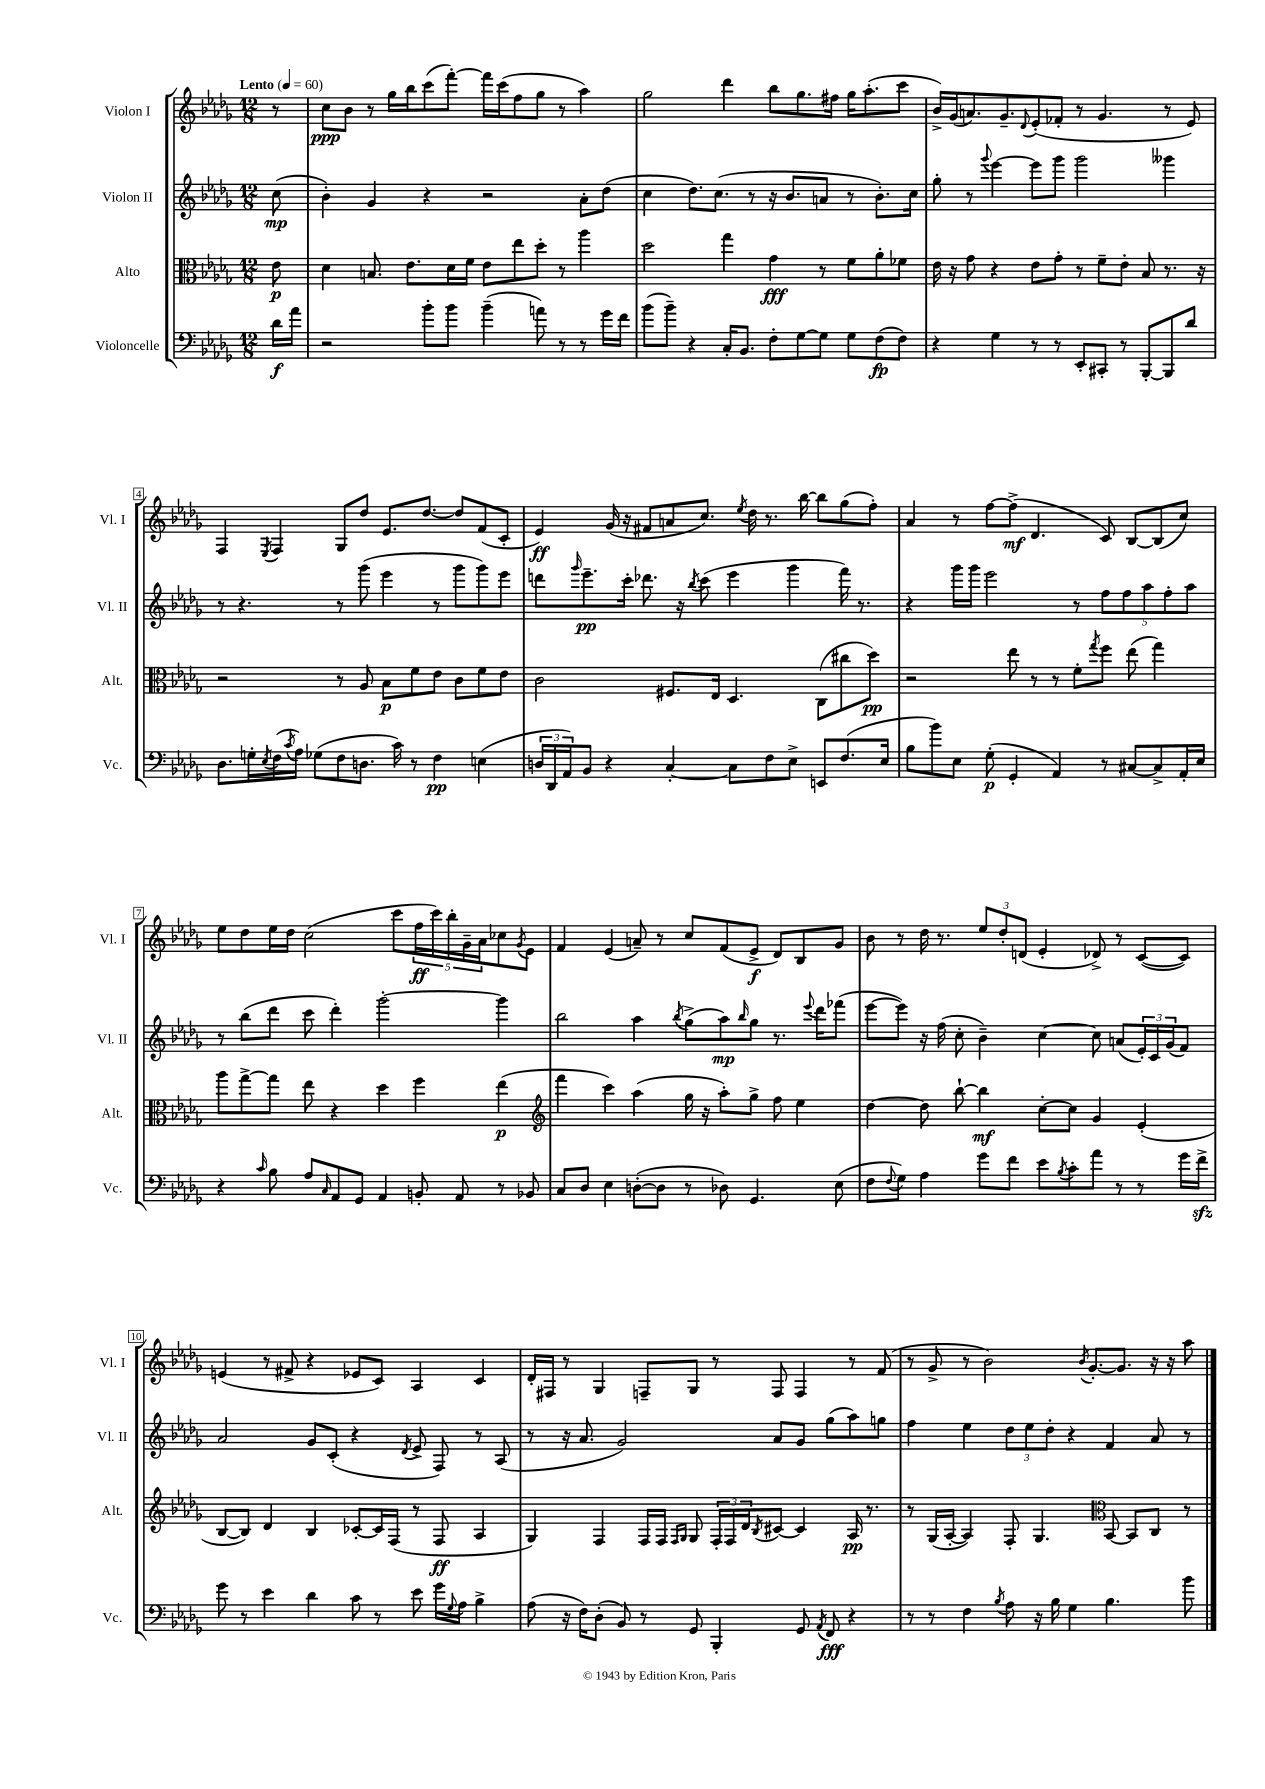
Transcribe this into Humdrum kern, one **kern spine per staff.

**kern	**kern	**kern	**kern
*staff4	*staff3	*staff2	*staff1
*clefF4	*clefC3	*clefG2	*clefG2
*k[b-e-a-d-g-]	*k[b-e-a-d-g-]	*k[b-e-a-d-g-]	*k[b-e-a-d-g-]
*M12/8	*M12/8	*M12/8	*M12/8
*MM60	*MM60	*MM60	*MM60
16d-	8e-	(8cc	8r
16a-	.	.	.
=	=	=	=
2r	4d-	4b-')	8cc
.	.	.	8b-
.	8.B	4g-	8r
.	.	.	16gg-
.	8.e-	.	16bb-
8b-'	.	4r	(8ccc
8b-	16d-	.	[8fff')
.	16f	.	.
(4b-~	8e-	2r	16fff]
.	.	.	(16ccc
.	8ee-	.	8ff
8a)	8dd-'	.	8gg-
8r	8r	.	8r
8r	4aa-	8a-'	4aa-)
16g-	.	(8dd-	.
16f	.	.	.
=	=	=	=
(8b-	2dd-	4cc	2gg-
8b-~)	.	.	.
4r	.	8.dd-)	.
.	.	(8.cc	.
16C'	4gg-	.	4ddd-
8.BB-	.	.	.
.	.	8r	.
8F'	4g-	16r	8bb-
.	.	8.b-	.
[8G-	.	.	8.gg-
8G-]	8r	8a	.
.	.	.	16ff#
8G-	8f	8r	16gg-
.	.	.	(8.aa-'
(8F	8a-'	8.b-')	.
8F)	8f-	.	8ccc
.	.	16cc	.
=	=	=	=
4r	16e-	8gg-'	16b-^)
.	16r	.	(16g-
.	8g-	8r	8.a)
.	.	8qqggg-	.
4G-	4r	[4eee-	.
.	.	.	8.g-~
.	.	.	8qqd-
8r	8e-	8eee-]	(8e-'
8r	8g-'	8ggg-	8f-'
8EE-'	8r	2ggg-	8r
8CC#'	8f~	.	4.g-
8r	8e-'	.	.
[8BBB-'	8B-	.	.
8BBB-]	8.r	4ggg--	8r
8d-	.	.	8e-)
.	16r	.	.
=	=	=	=
8.D-	2r	8r	4F
.	.	4.r	.
16G'	.	.	.
8qE-	.	.	8qE-
(16F	.	.	4F
8qc	.	.	.
16A-)	.	.	.
(8G-	.	.	.
8F	8r	8r	8G-
8.D	8A-	(8ggg-	8dd-
.	8B-	4eee-	8.e-
16c)	.	.	.
8r	8f	.	.
.	.	.	[8.dd-
4F	8e-	8r	.
.	8c	8ggg-	8dd-]
(4E	8f	8ggg-)	(8f
.	8e-	8eee-	8c'
=	=	=	=
24D	2c	8ddd	4e-)
24DD-	.	.	.
24AA-)	.	.	.
.	.	16qqggg-	.
8BB-	.	8.eee-~	.
4r	.	.	(16g-
.	.	16ccc'	16r
.	.	8.ddd-	8f#
[4C'	8.F#	.	8a
.	.	16r	.
.	.	8qbb-	.
.	.	(8ccc	8.cc)
.	16E-	.	.
8C]	4.D-	4eee-	.
.	.	.	8qee-
.	.	.	16dd-
8F	.	.	8.r
8E-^	.	4ggg-	.
.	.	.	[16bb-
8EE	(8C	.	8bb-]
(8.F	8cc#	16fff)	(8gg-
.	.	8.r	.
.	8dd-)	.	8ff')
16E-	.	.	.
=	=	=	=
8B-	2r	4r	4a-
8b-)	.	.	.
8E-	.	16ggg-	8r
.	.	16ggg-	.
(8G-'	.	2eee-	[8ff
4GG-'	8ee-	.	(8ff^]
.	8r	.	4.d-
4AA-)	8r	.	.
.	8f'	8r	.
.	8qgg-	.	.
8r	8ff	10ff	8c)
.	.	10ff	.
[8C#	(8ee-	.	[8B-
.	.	10aa-	.
8C#^]	4gg-)	.	(8B-]
.	.	10ff'	.
16AA-'	.	.	8cc)
.	.	10aa-	.
16E-	.	.	.
=	=	=	=
4r	8aa-	8r	8ee-
.	[8gg-^	(8bb-	8dd-
16qqc	.	.	.
8B-	8gg-]	8ddd-	16ee-
.	.	.	16dd-
8A-	8ee-	8ccc	(2cc
16qqC	.	.	.
8AA-	4r	4ddd-')	.
8GG-	.	.	.
4AA-	4dd-	[2ggg-'	.
.	.	.	8ccc
8BB'	4ff	.	20ff
.	.	.	20ccc)
.	.	.	20bb-'
8AA-	.	.	.
.	.	.	20g-~
.	.	.	20a-
8r	(4ee-	4ggg-]	8cc-
.	.	.	8qg-
8BB-	.	.	8e-
=	=	=	=
*	*clefG2	*	*
8C	4fff	2bb-	4f
8D-	.	.	.
4E-	4ccc)	.	(4e-
([8D'	(4aa-	4aa-	8a~)
8D]	.	.	8r
.	.	8qbb-	.
8r	16gg-	(8gg-^	8cc
.	16r	.	.
8D-)	8aa-')	8aa-)	(8f
.	.	16qqbb-	.
4.GG-	8gg-^	8gg-	8e-^
.	8ff	8.r	8d-)
.	4ee-	.	8B-
.	.	8qqeee-	.
.	.	16ddd-	.
(8E-	.	(8fff-	8g-
=	=	=	=
8F	[4dd-	[8eee-	8b-
8qqF	.	.	.
8G-)	.	8eee-])	8r
4A-	8dd-]	16r	16dd-
.	.	(16ff	8.r
.	[8bb-`	8cc'	.
8g-	4bb-]	4b-~)	12ee-
.	.	.	12dd-'
8f	.	.	.
.	.	.	(12d
8e-	[8cc'	[4cc	4e-'
8qB-	.	.	.
8c'	8cc]	.	.
8a-	4g-	8cc]	8d-^)
8r	.	(8a	8r
8r	(4e-'	24e-')	([8c
.	.	24c	.
.	.	(24g-	.
16g-	.	8f)	8c])
16f^	.	.	.
=	=	=	=
8g-	[8B-	2a-	(4e
8r	8B-])	.	.
4e-	4d-	.	8r
.	.	.	8f#^
4d-	4B-	8g-	4r
.	.	(8c'	.
8c	[8c-'	4r	8e-
8r	16c-]	.	8c)
.	(16F	.	.
.	.	8qd-	.
8e-	8r	8e-^	4A-
16g-	8F	8F)	.
8qqG-	.	.	.
16A-	.	.	.
4B-^	4A-	8r	4c
.	.	(8A-	.
=	=	=	=
(8A-	4G-)	8r	16d-'
.	.	.	16F#
16r	.	16r	8r
16F)	.	8.a-	.
(8D-'	4F	.	4G-
8BB-)	.	2g-)	.
8r	16F	.	8F~
.	16F	.	.
.	16qqF	.	.
.	16qqG-	.	.
8GG-	8G-	.	8G-
4BBB-'	24F'	.	8r
.	24F	.	.
.	24d-	.	.
.	8qB-	.	.
.	[8c#	8a-	8F
8GG-	4c#]	8g-	4F
8qAA-	.	.	.
8FF	.	(8gg-	.
4r	16A-	8aa-)	8r
.	8.r	.	.
.	.	8gg	(8f
=	=	=	=
8r	8r	4ff	8r
8r	(16G-	.	8g-^
.	[16A-'	.	.
4F	4A-])	4ee-	8r
.	.	.	2b-)
8qB-	.	.	.
8A-	8F'	12dd-	.
.	.	12ee-	.
16r	4.G-	.	.
.	.	12dd-'	.
16B-	.	.	.
4G-	.	4r	.
.	.	.	8qb-
.	.	.	[8.g-'
*	*clefC3	*	*
4.B-	[8BB-	4f	.
.	.	.	8.g-]
.	8BB-]	.	.
.	8C	8a-	16r
.	.	.	16r
8b-	8r	8r	8aa-
==	==	==	==
*-	*-	*-	*-
